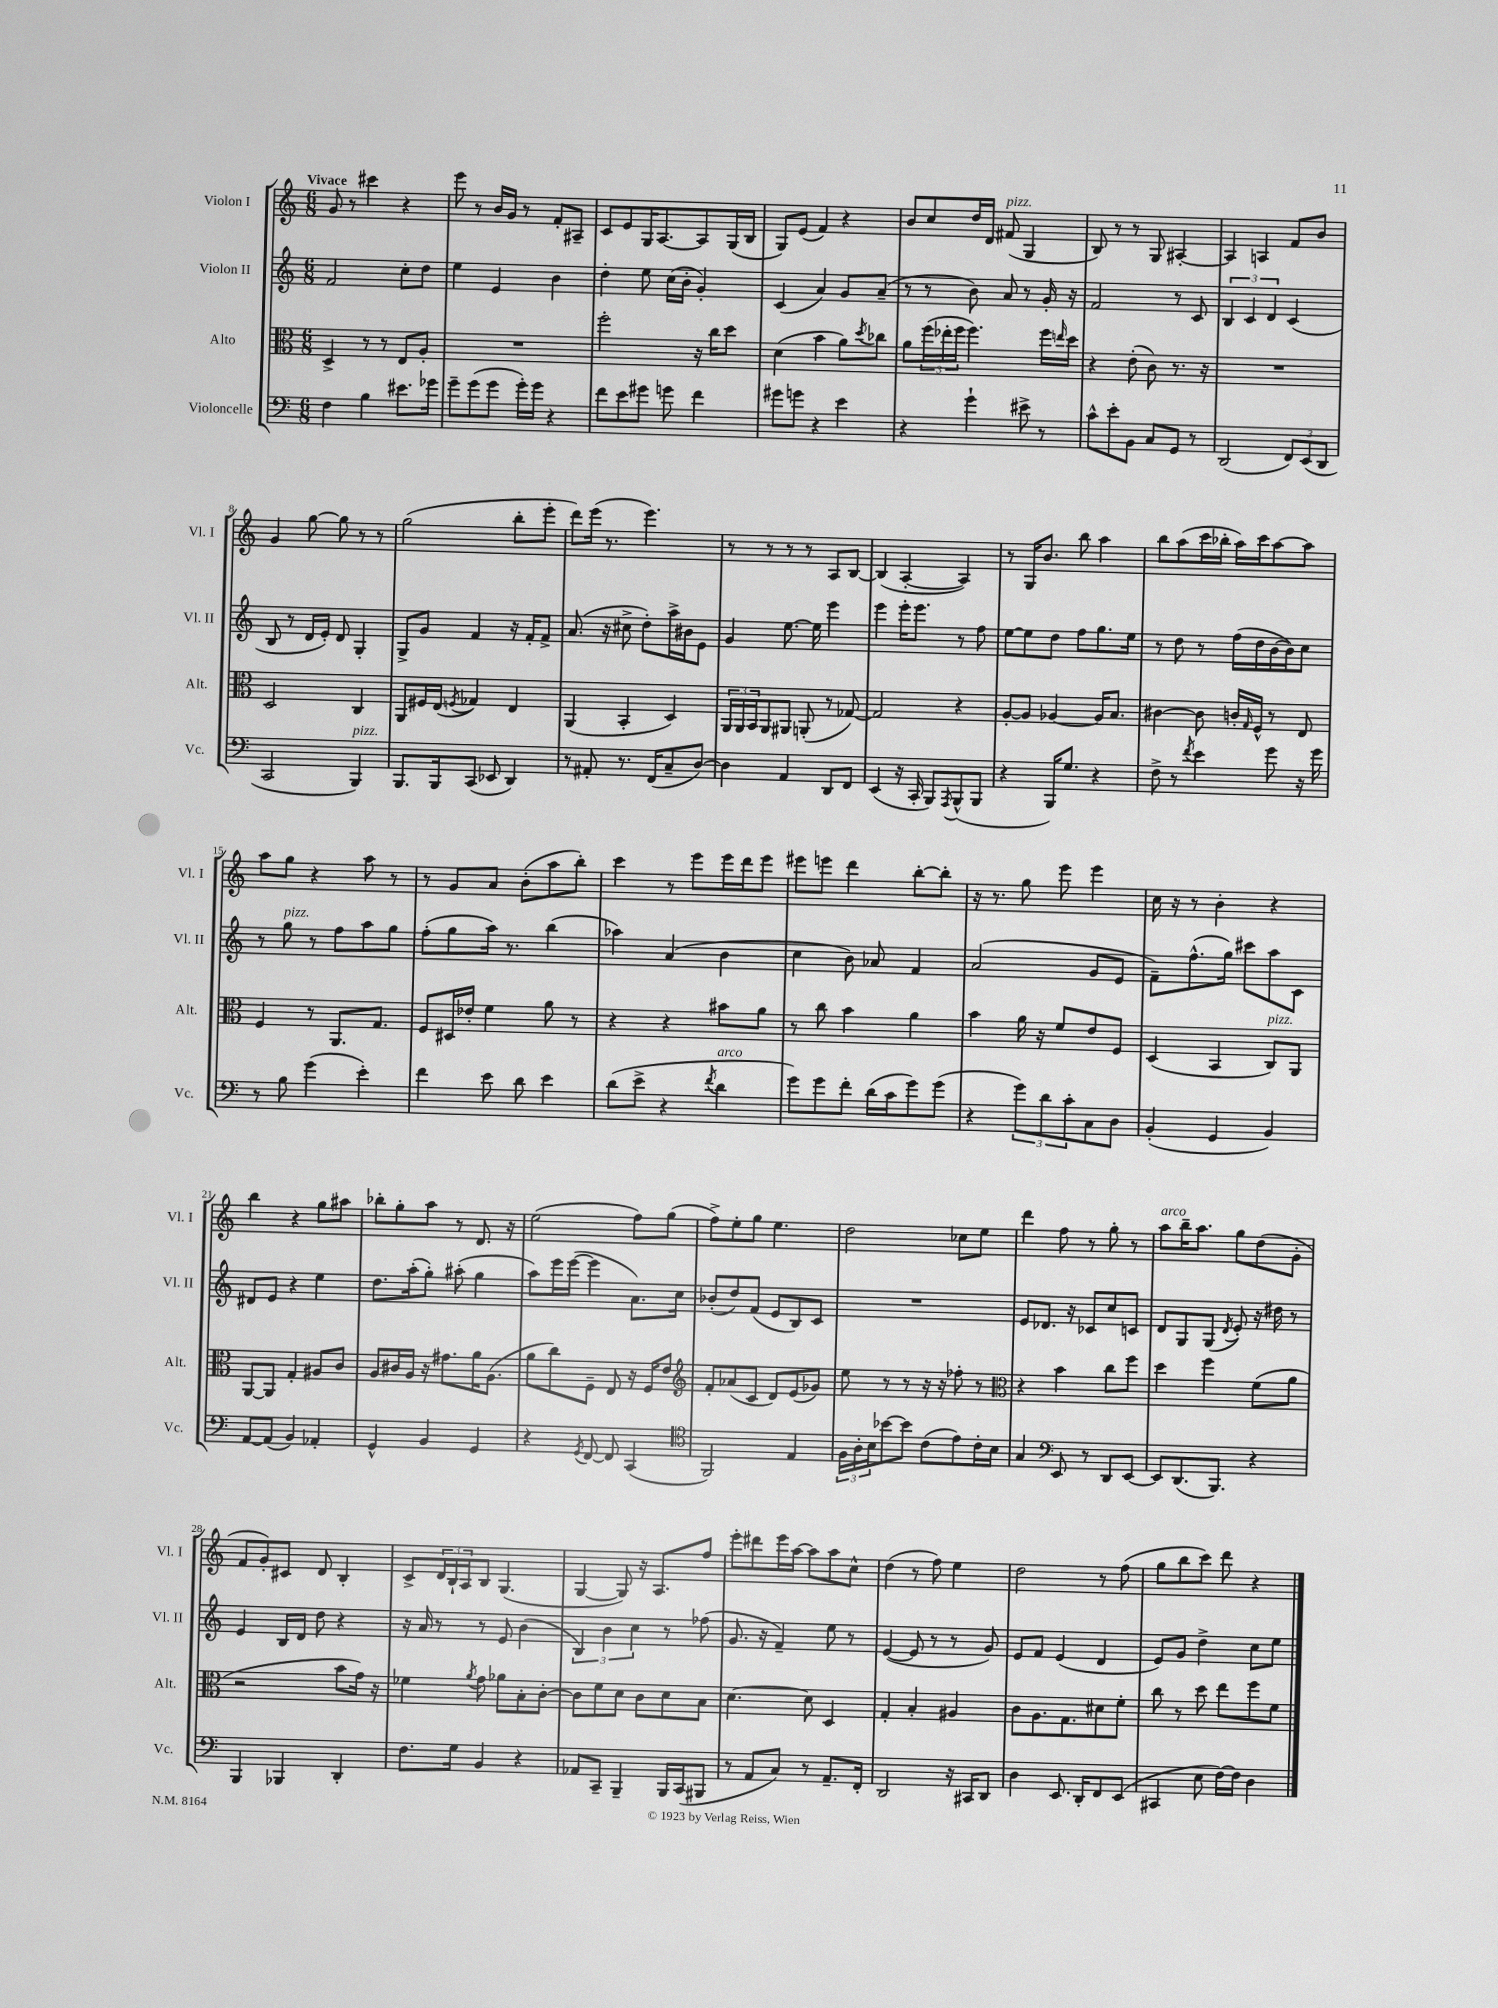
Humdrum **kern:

**kern	**kern	**kern	**kern
*staff4	*staff3	*staff2	*staff1
*clefF4	*clefC3	*clefG2	*clefG2
*k[]	*k[]	*k[]	*k[]
*M6/8	*M6/8	*M6/8	*M6/8
4F	4D^	2f	8g
.	.	.	8r
4B	8r	.	4ccc#
.	8r	.	.
8.e#	8E	8cc'	4r
.	8A'	8dd	.
16g-	.	.	.
=	=	=	=
8g~	2.r	4ee	8eee
(8g	.	.	8r
8g	.	4e	16b
.	.	.	16g
16g')	.	.	8r
16g	.	.	.
4r	.	4b	8f'
.	.	.	8A#~
=	=	=	=
8f	2ff'	4dd'	8c
8e	.	.	8e
8g#	.	8ee	16G
.	.	.	[8.A
8g	.	(16cc	.
.	.	16b'	.
4f	16r	4g')	8A]
.	16cc	.	.
.	8dd	.	(16G
.	.	.	16B
=	=	=	=
8g#	(4d	(4c	8G)
8g	.	.	(8e
4r	4b	4a)	4f)
4e	8a)	8g	4r
.	8qdd	.	.
.	8cc-	(8a~	.
=	=	=	=
4r	8a	8r	8b
.	(24ff	8r	8cc
.	24ee-'	.	.
.	24ff	.	.
4g`	4.ff)	8b)	16dd
.	.	.	16d
.	.	8a	(8f#
8e#^	.	8r	4G
8r	16ff	16g'	.
.	16qqee	.	.
.	16dd	16r	.
=	=	=	=
8c^^	4r	2f	8B)
8e'	.	.	8r
8BB	(8e'	.	8r
8C	8c)	.	8G
8GG	8.r	8r	[4A#'
8r	.	8c	.
.	16r	.	.
=	=	=	=
(2DD	2.r	6B	4A#]
.	.	6c	.
.	.	.	4A
.	.	6d	.
12FF)	.	(4c	8f
(12EE	.	.	.
.	.	.	8b
12DD	.	.	.
=	=	=	=
2CC	2D	8B	4g
.	.	8r	.
.	.	16d	[8gg
.	.	16e')	.
.	.	8d	8gg]
4BBB)	4C	4G'	8r
.	.	.	8r
=	=	=	=
8.BBB	8AA	8G^	(2gg
.	16F#	8g	.
16BBB	(16E	.	.
.	8qF	.	.
(8CC	4G-)	4f	.
8EE-	.	.	.
4DD)	4E	16r	8bb'
.	.	16f'	.
.	.	8f^	8eee'
=	=	=	=
8r	(4AA	(8.a	8ddd)
8AA#'	.	.	(16eee
.	.	16r	8.r
8.r	4BB'	8cc#^	.
.	.	8dd')	4.eee)
(16FF	.	.	.
8C~	4D)	16aa^	.
.	.	16b#	.
[8D)	.	8e	.
=	=	=	=
4D]	24AA	4g	8r
.	24AA	.	.
.	24BB	.	.
.	8AA	.	8r
4AA	8AA#	[8.ee	8r
.	(8AA'	.	8r
.	.	16ee]	.
8DD	8r	4eee	8A
8FF	[8G-)	.	[8B
=	=	=	=
(4EE	2G-]	4eee	(4B]
16r	.	16eee'	[4A'
16CC'	.	8.eee	.
8BBB)	.	.	.
8qAAA	.	.	.
(8BBB^^	4r	8r	4A])
8BBB	.	8ff	.
=	=	=	=
4r	[8A'	[8ee	8r
.	8A]	8ee]	16G
.	.	.	8.b
16BBB)	[4A-	8dd	.
8.G	.	.	.
.	.	8ff	8bb
4r	16A-]	8.gg	4aa
.	8.B	.	.
.	.	16ee	.
=	=	=	=
8F^	[4c#	8r	8bb
8r	.	8dd	(8aa
8qf	.	.	.
4e	8c#]	8r	16ccc
.	.	.	16bb-'
.	16c'	(16ff	16aa)
.	16qqG	.	.
.	16F^^	16dd	16ccc
8g	8r	[16b	[8aa
.	.	16b])	.
16r	8E	8cc	8aa]
16g	.	.	.
=	=	=	=
8r	4F	8r	8aa
8B	.	8gg	8gg
(4g	8r	8r	4r
.	8.AA	8ff	.
4e')	.	8aa	8aa
.	8.G	.	.
.	.	8gg	8r
=	=	=	=
4f	8F	(8ff'	8r
.	16D#	8gg	8g
.	16e-'	.	.
8e	4f	16aa)	8a
.	.	8.r	.
8d	.	.	(8b'
4e	8a	(4bb	8aa
.	8r	.	8bb')
=	=	=	=
(8d	4r	4aa-)	4ccc
8e^	.	.	.
4r	4r	(4a	8r
.	.	.	8eee
8qf	.	.	.
4d	8b#	4b	16eee
.	.	.	16ddd
.	8a	.	8eee
=	=	=	=
8g)	8r	4cc	8eee#
8g	8cc	.	8eee
8f'	4b	8b)	4ddd
(16d	.	8a-	.
16c	.	.	.
8g)	4a	4f	[8bb'
(8g	.	.	8bb']
=	=	=	=
4r	4b	(2a	16r
.	.	.	8.r
12g)	16a	.	8gg
.	16r	.	.
12d	.	.	.
.	8f	.	8eee
12c'	.	.	.
8C	8e	8g	4eee
8D	8F	8e	.
=	=	=	=
(4BB'	(4D	8f~)	16cc
.	.	.	16r
.	.	(8.ff^^	8r
4GG	4BB	.	4b'
.	.	16gg)	.
.	.	8ccc#	.
4BB)	8C)	8aa	4r
.	8AA	8c	.
=	=	=	=
[8AA	[8AA	8d#	4bb
(8AA]	8AA]	8e	.
4BB)	4G'	4r	4r
4AA-'	8A#	4ee	8gg
.	8c	.	8aa#
=	=	=	=
4GG^^	8A	8.dd	8bb-'
.	16c#	.	8gg'
.	16A	(16aa'	.
4BB	16r	8gg')	8aa
.	8.g#	.	.
.	.	(8aa#'	8r
4GG	16a	4gg	8.d
.	(8.A	.	.
.	.	.	16r
=	=	=	=
4r	8a	8aa)	(2ee
.	8cc)	16eee	.
.	.	([16eee	.
8qGG	.	.	.
[8FF	8F~	4eee]	.
8FF]	8E	.	.
(4CC	16r	8.a)	8ff)
.	16F	.	.
.	8e	.	(8gg
.	.	16cc	.
=	=	=	=
*clefC4	*clefG2	*	*
2FF)	8f'	(8b-'	8ff^)
.	(8a-	8dd)	8ee'
.	8c	(8f	8gg
.	8d)	8e	4.ee
4E	(8e	8B)	.
.	8g-)	8c	.
=	=	=	=
24F	8ee	2.r	2dd
24A'	.	.	.
24B	.	.	.
[8b-	8r	.	.
8b-]	8r	.	.
(8c	16r	.	.
.	16r	.	.
8e)	8ff-'	.	8cc-
16c'	8r	.	8ee
16B	.	.	.
=	=	=	=
*	*clefC3	*	*
4G	4r	8e	4ddd
.	.	8.d-	.
*clefF4	*	*	*
8EE	4b	.	8ff
.	.	16r	.
8r	.	8c-	8r
8DD	8cc	8cc	8gg'
[8EE	8ff	8c	8r
=	=	=	=
8EE]	4dd	8d	8aa
(8.DD	.	8G	16bb~
.	.	.	8.aa
.	4ff	(8G	.
8.BBB)	.	.	.
.	.	8qd	.
.	.	8e')	8gg
4r	(8f	16r	(8dd
.	.	16dd#	.
.	8a	8r	8g'
=	=	=	=
4BBB	2r	4e	8f
.	.	.	8g')
4BBB-	.	16B	8c#
.	.	16d	.
.	.	8dd	8d
4DD'	8b	4r	4B'
.	16g)	.	.
.	16r	.	.
=	=	=	=
8.F	4f-	16r	8c^
.	.	16a	.
.	.	8r	24d
.	.	.	24B`
16G	.	.	.
.	.	.	24A
.	8qa	.	.
4BB	8g	8r	8B
.	8a-	8e	(4.G
4r	8B'	(4b	.
.	[8c'	.	.
=	=	=	=
8AA-	8c]	6B)	[4G
8CC~	8f	.	.
.	.	6b	.
4BBB~	8d	.	8G])
.	.	6cc	.
.	8c	.	16r
.	.	.	8.A
16BBB	8d	8r	.
(16CC	.	.	.
8BBB#	8B	(8ff-	8ff
=	=	=	=
8r	[4.d	8.g	8eee'
8AA	.	.	8ddd#
.	.	16r	.
8C)	.	4f~)	16eee
.	.	.	[16aa
8r	8d]	.	8aa]
8.AA~	4D	8ee	8aa
.	.	8r	8cc^^
16FF'	.	.	.
=	=	=	=
2DD	4G'	([4e	(4dd
.	4B'	8e]	8r
.	.	8r	8ff)
16r	4A#	8r	4ee
16CC#	.	.	.
8DD	.	8g)	.
=	=	=	=
4D	8c	8e	2dd
.	8.A	8f	.
8.EE	.	(4e	.
.	8.G	.	.
16DD'	.	.	.
8FF	8d#	4d	8r
(8EE	8f'	.	(8ff
=	=	=	=
4CC#	8cc	8e)	8gg
.	8r	8g	8bb
8E	8dd	4dd^	8ccc)
[16F)	8ee	.	8ddd
16F]	.	.	.
4D	8ff	8cc	4r
.	8f	8ee	.
==	==	==	==
*-	*-	*-	*-
